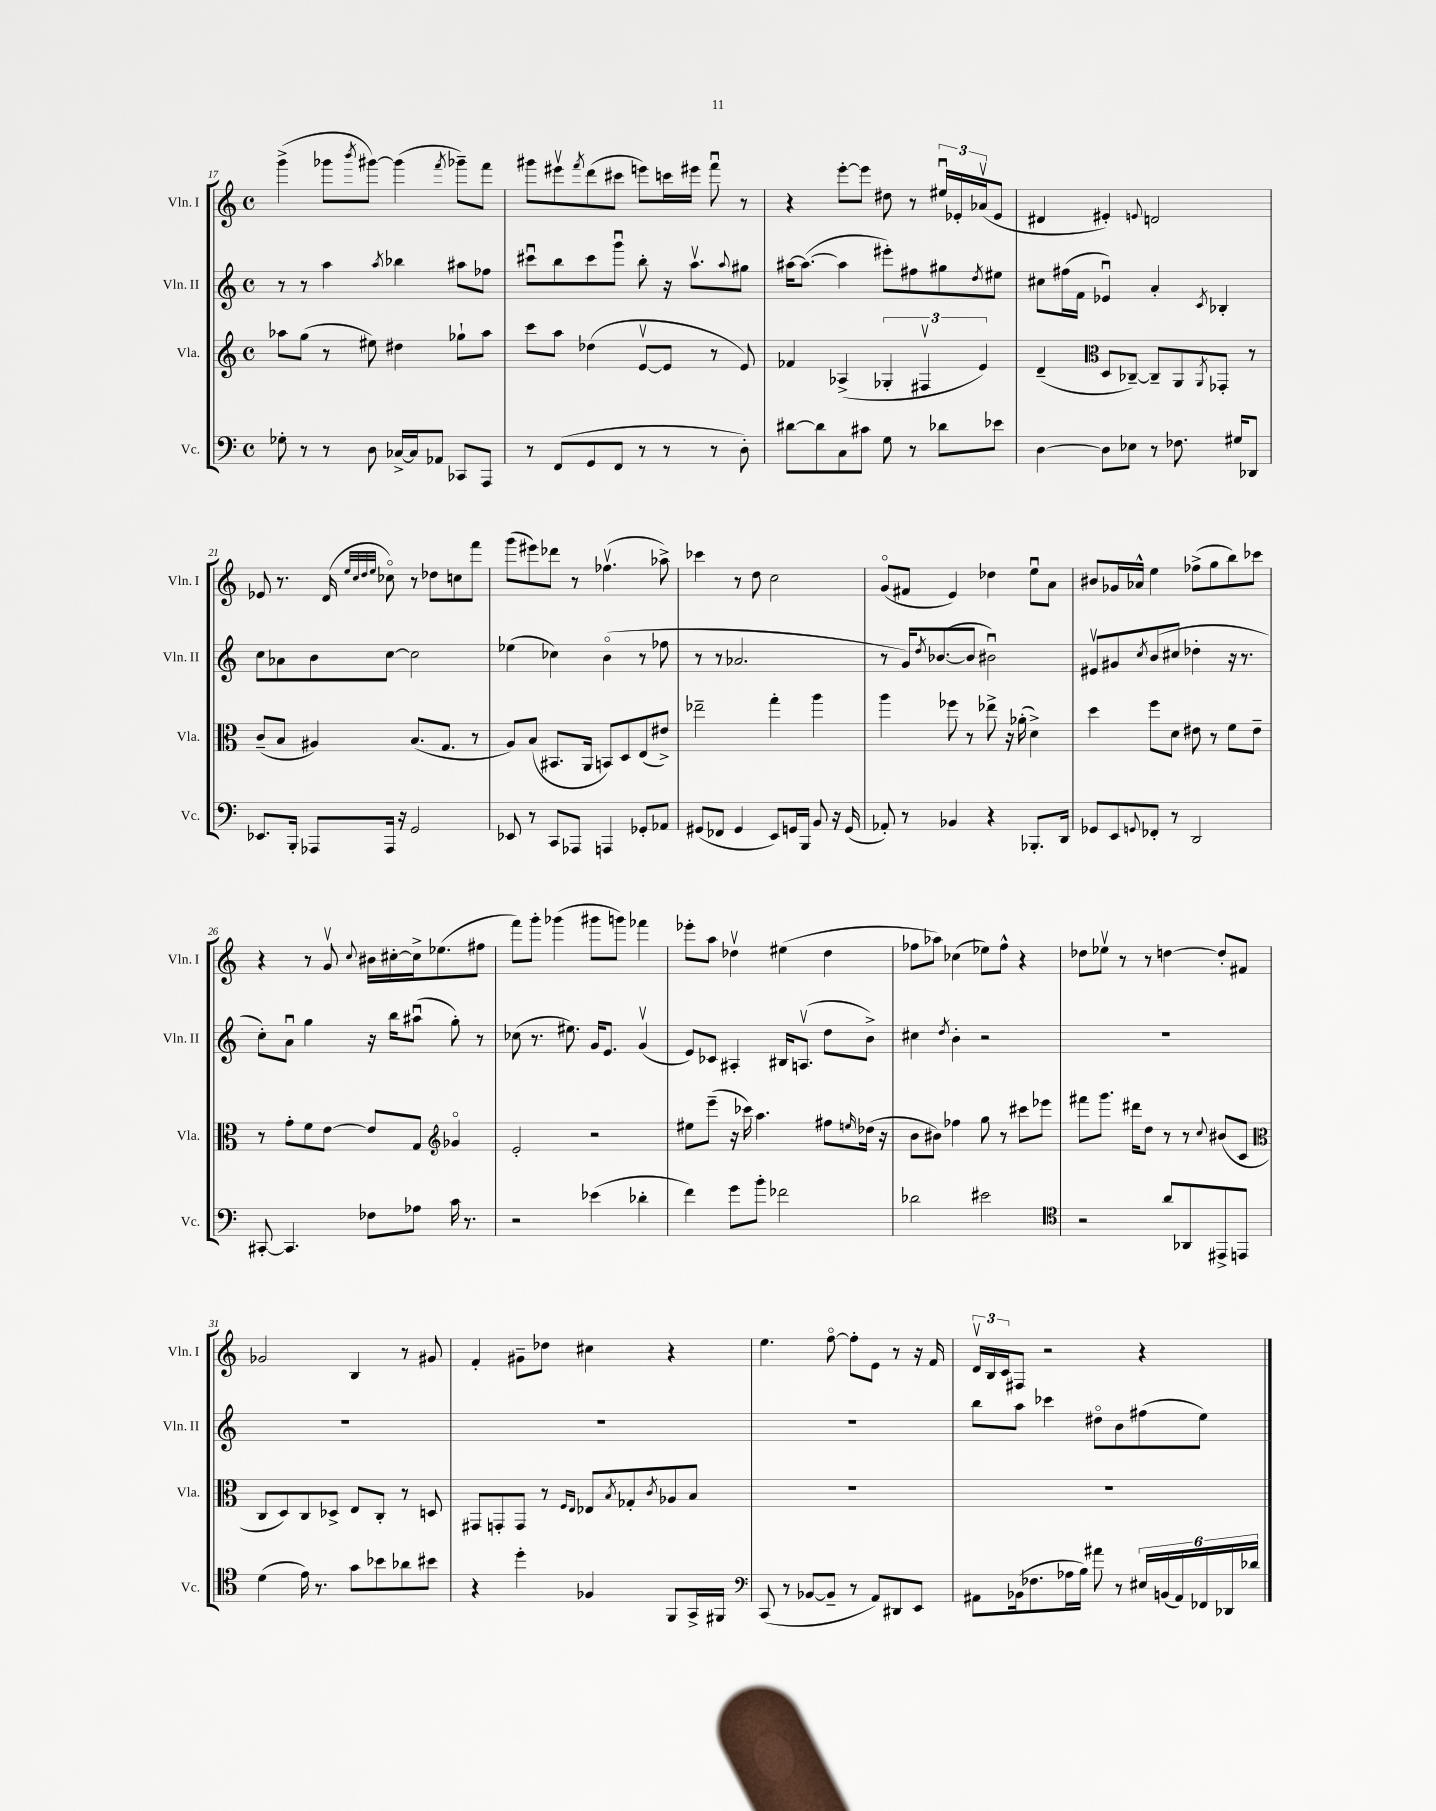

**kern	**kern	**kern	**kern
*staff4	*staff3	*staff2	*staff1
*clefF4	*clefG2	*clefG2	*clefG2
*k[]	*k[]	*k[]	*k[]
*M4/4	*M4/4	*M4/4	*M4/4
*met(c)	*met(c)	*met(c)	*met(c)
8G-'\	8aa-\L	8r	(4ggg^\
8r	(8gg\J	8r	.
8r	8r	4aa\	8ggg-\L
.	.	.	8qbbb/
8D\	8ee#\)	.	[8ggg#\J)
.	.	8qaa/	.
[16C-^/LL	4dd#\	4bb-\	(4ggg#\]
16C-/]J	.	.	.
8AA-/J	.	.	.
.	.	.	8qfff/
8CC-/L	8gg-`\L	8aa#\L	8ggg-~\L)
8AAA/J	8aa-\J	8ff-\J	8fff\J
=	=	=	=
8r	8ccc\L	8ccc#u\L	8ggg#\L
(8FF/L	8aa\J	8bb\	8eee#v\
.	.	.	8qfff/
8GG/	(4dd-\	8ccc#\	(8ddd\
8FF/J	.	8gggu\J	8ccc#\J
8r	[8ev/L	8bb'\	8eee\L)
8r	8e/]J	16r	16ccc\L
.	.	8.aav\L	16eee#\JJ
8r	8r	.	8fffu\
.	.	8qqaa/	.
8D'\)	8e/)	8gg#\J	8r
=	=	=	=
[8d#\L	4f-/	[16aa#\LK	4r
.	.	(8.aa#\_J	.
8d#\]	.	.	.
8C\	(4A-^/	4aa#\]	[8eee'\L
8c#\J	.	.	8eee\]J
8G\	6G-'/	8eee#'\L)	8dd#\
8r	.	8ff#\	8r
.	6F#v/	.	.
8d-\L	.	8gg#\	24ee#u/LL
.	.	.	24e-'/
.	6e/)	.	(24a-v/J
.	.	8qdd/	.
8e-\J	.	8ee#\J	8e-/J
=	=	=	=
[4D\	(4d~/	8cc#\L	4d#/
.	.	(16ff#\L	.
.	.	16f\JJ	.
*	*clefC3	*	*
8D\]L	8D/L	4e-u/)	4e#'/)
8E-\J	[8C-~/J)	.	.
.	.	.	8qqe/
8r	8C-~/]L	4a'/	2d/
8.F-\	8AA/	.	.
.	8qAA/	8qc/	.
.	8GG-'/J	4B-'/	.
16G#/LK	.	.	.
8DD-/J	8r	.	.
=	=	=	=
8.EE-/L	(8c~/L	8cc\L	8e-/
.	8B/J	8a-\	8.r
16BBB'/Jk	.	.	.
8AAA-/L	4A#/)	8b\	.
.	.	.	(16d/
.	.	.	32qqee/LLL
.	.	.	32qqcc/
.	.	.	32qqdd/
.	.	.	32qqee/JJJ
16AAA-/Jk	.	[8cc\J	8cc-o\)
16r	.	.	.
2GG/	(8.B/L	2cc\]	8r
.	.	.	8dd-\L
.	8.G/J	.	.
.	.	.	8cc\
.	8r	.	8fff\J
=	=	=	=
8EE-/	8A/L)	(4ee-\	(8ggg\L
8r	(8B/J	.	8eee#\)
8CC/L	8.BB#/L	4cc-\)	8ddd-\J
8AAA-/J	.	.	8r
.	16AA/Jk	.	.
4AAA/	8BB/L)	(4bo\	(4.ff-v\
.	8D/	.	.
8GG-'/L	(8E/	8r	.
8AA-/J	8e#^/J)	8ff-\	8aa-^\)
=	=	=	=
(8GG#/L	2ee-~\	8r	4ccc-\
8FF-/J	.	8r	.
4GG#/	.	2.a-/	8r
.	.	.	8dd\
8EE/L)	4gg'\	.	2cc\
16GG/L	.	.	.
16BBB/JJ	.	.	.
8BB/	4aa\	.	.
16r	.	.	.
(16GG/	.	.	.
=	=	=	=
8AA-'/)	4aa\	8r	(8go/L
8r	.	16g/LK)	8f#/J
.	.	8qdd/	.
.	.	([8.b-/	.
4BB-/	8ff-\	.	4e/)
.	8r	8b-/]J	.
4r	8ee-^\	2b#u\)	4dd-\
.	16r	.	.
.	(16a-'\	.	.
8.BBB-'/L	4d^\)	.	8eeu\L
.	.	.	8a\J
16DD/Jk	.	.	.
=	=	=	=
8GG-/L	4dd\	8e#v/L	8b#/L
8EE/	.	8g#/	16g-/L
.	.	.	16a-^^/JJ
8qqGG/	.	8qcc/	.
8FF-'/J	8ff\L	(8b/	4ee\
8r	8d\J	8cc#/J	.
2DD/	8e#\	4dd-'\	(8ff-^\L
.	8r	.	8gg\
.	8f\L	16r	8bb\)
.	.	8.r	.
.	8e#~\J	.	8ccc-\J
=	=	=	=
[8CC#'/	8r	8cc'\L)	4r
4.CC#/]	8g'\L	8au\J	.
.	8f\	4gg\	8r
.	[8e\J	.	8gv/
.	.	.	8qqcc/
8F-\L	8e/]L	16r	16b#\LL
.	.	16bb\LK	[16cc#'\
8A-\J	8G/J	(8aa#u\J	16cc#^\]J
.	.	.	(8.ee-\
*	*clefG2	*	*
16c\	4g-o/	8gg'\)	.
8.r	.	.	.
.	.	8r	8ff#\J
=	=	=	=
2r	2e'/	(8cc-\	8fff\L)
.	.	8.r	8ggg'\J
.	.	.	(4ggg-\
.	.	8.ee#\)	.
(4e-\	2r	16g/LK	8ggg#\L
.	.	8.e/J	.
.	.	.	8ggg\J)
4d-'\	.	(4gv/	4fff-\
=	=	=	=
4f\)	8ee#\L	8e/L)	8eee-'\L
.	(8eee~\J	8c-/J	8aa\J
8g\L	16r	4A#'/	4dd-v\
.	16ccc-\)	.	.
8b'\J	4.aa\	.	.
2f-\	.	16B#/LK	(4ee#\
.	.	(8.Av/J	.
.	8ff#\L	8dd\L	4dd-\
.	16qqee/	.	.
.	(16dd-\Jk	8b^\J)	.
.	16r	.	.
=	=	=	=
2d-\	8b\L	4cc#\	8ff-\L
.	8b#\J)	.	8aa-\J)
.	.	8qdd/	.
.	4ff-\	4b'\	(4cc-\
2e#\	8gg\	2r	8ee-\L)
.	8r	.	8ff-^^\J
.	8ccc#\L	.	4r
.	8eee-\J	.	.
=	=	=	=
*clefC4	*	*	*
2r	8fff#\L	1r	8dd-\L
.	8.ggg\J	.	8ee-v\J
.	.	.	8r
.	16ddd#\LK	.	.
.	8dd\J	.	8r
8a/L	8r	.	[4dd\
8AA-/	8r	.	.
.	8qqcc/	.	.
8EE#^/	(8b#/L	.	8dd'/]L
8EE/J	8c/J	.	8f#/J
=	=	=	=
*	*clefC3	*	*
(4d\	8C/L	1r	2g-/
.	8D/)	.	.
16e\)	8C/	.	.
8.r	.	.	.
.	8D-^/J	.	.
8g\L	8E/L	.	4B/
8b-\	8C'/J	.	.
8a-\	8r	.	8r
8b#\J	8D/	.	8g#/
=	=	=	=
4r	8GG#/L	1r	4f'/
.	8GG'/	.	.
4dd'\	8GG/J	.	8g#~\L
.	8r	.	8dd-\J
.	16qqF/LL	.	.
.	16qqE/JJ	.	.
4F-/	8E-/L	.	4cc#\
.	8qB/	.	.
.	8G-'/	.	.
.	8qc/	.	.
8FF/L	8A-/	.	4r
16GG^/L	8B/J	.	.
16FF#/JJ	.	.	.
=	=	=	=
*clefF4	*	*	*
(8CC/	1r	1r	4.ee\
8r	.	.	.
[8BB-/L	.	.	.
8BB-~/]J	.	.	[8ffo\
8r	.	.	8ff'\]L
8AA/L)	.	.	8e\J
8DD#/	.	.	8r
8EE/J	.	.	16r
.	.	.	16f/
=	=	=	=
8AA#\L	1r	8bb\L	24dv/LL
.	.	.	24B/
.	.	.	24c/J
(16BB-\k	.	8aa\J	8F#/J
8.F-\	.	.	.
.	.	4ccc-\	2r
16A-\L	.	.	.
16B\JJ)	.	.	.
8a#\	.	8dd#o\L	.
8r	.	8b\	.
24E#/LL	.	(8ff#\	4r
(24BB/	.	.	.
24AA#/)	.	.	.
24FF-/	.	8ee\J)	.
24DD-/	.	.	.
24d-/JJ	.	.	.
==	==	==	==
*-	*-	*-	*-
